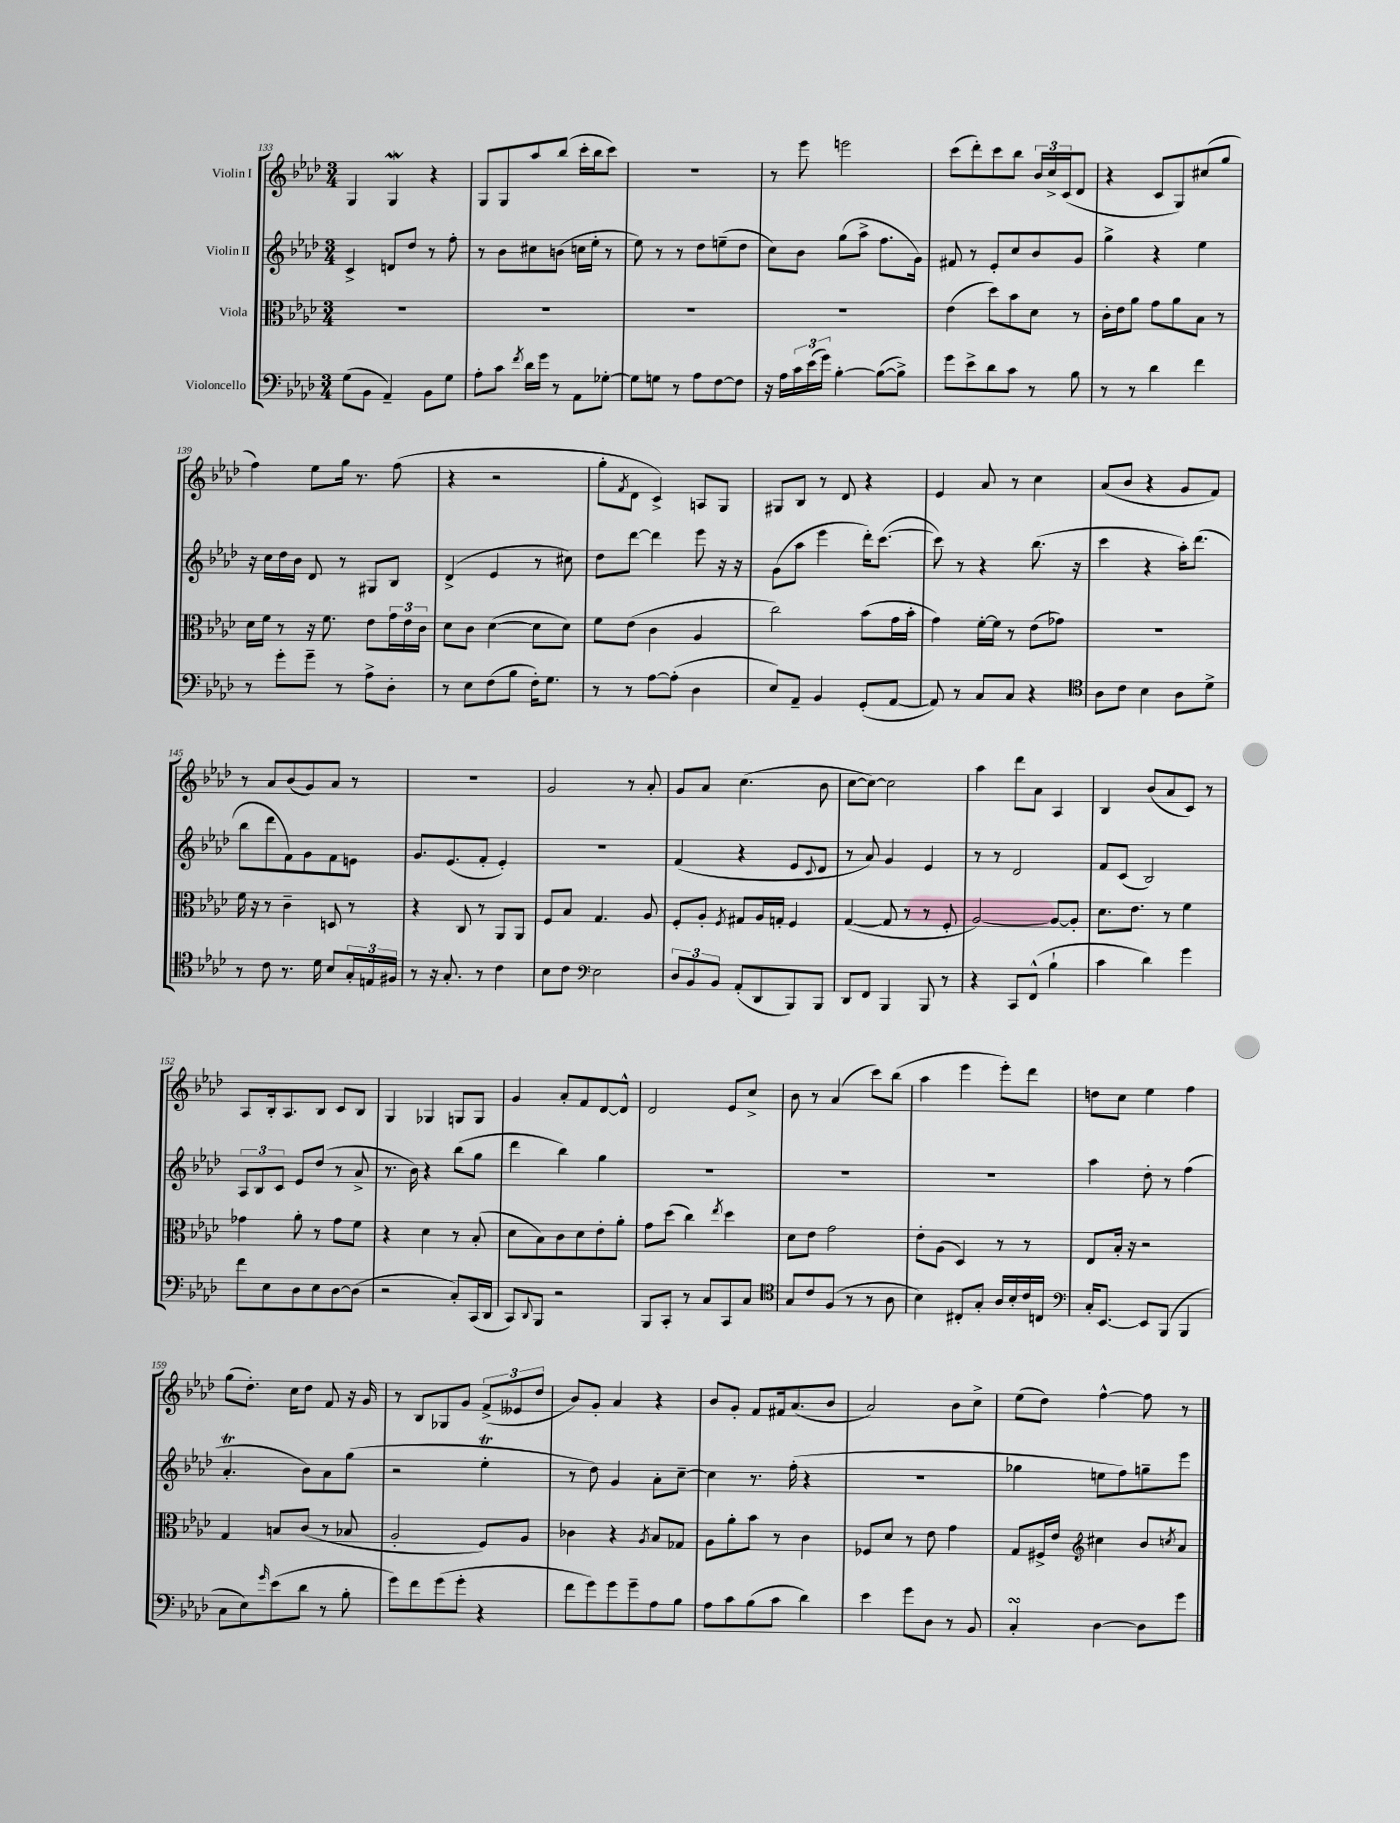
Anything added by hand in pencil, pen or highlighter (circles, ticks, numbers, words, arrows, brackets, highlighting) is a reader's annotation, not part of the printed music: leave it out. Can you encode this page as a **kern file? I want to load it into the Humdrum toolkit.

**kern	**kern	**kern	**kern
*staff4	*staff3	*staff2	*staff1
*clefF4	*clefC3	*clefG2	*clefG2
*k[b-e-a-d-]	*k[b-e-a-d-]	*k[b-e-a-d-]	*k[b-e-a-d-]
*M3/4	*M3/4	*M3/4	*M3/4
(8G	2.r	4c^	4G
8BB-	.	.	.
4AA-~)	.	8d	4G
.	.	8dd-	.
8BB-	.	8r	4r
8G	.	8ff'	.
=	=	=	=
8A-'	2.r	8r	8G
8c	.	8b-	8G
8qf	.	.	.
16d-	.	8cc#	8aa-
16g	.	.	.
8r	.	(8b	(8bb-
8AA-	.	16cc	16ccc'
.	.	16ee-'	16bb-
[8G-'	.	8r	8ccc)
=	=	=	=
8G-]	2.r	8ee-)	2.r
8G	.	8r	.
8r	.	8r	.
8A-	.	8dd-	.
[8F	.	(8ee~	.
8F]	.	8dd-	.
=	=	=	=
16r	2.r	8cc)	8r
16A-	.	.	.
24c	.	8b-	8eee-
(24e-	.	.	.
24g)	.	.	.
[4B-'	.	(8gg	2eee
.	.	8aa-^	.
(8B-_	.	8.ff	.
8B-^])	.	.	.
.	.	16g)	.
=	=	=	=
8g	(4e-	8f#	(8ccc
8e-^	.	8r	8ddd-')
8d-	8dd-)	8e-'	8ccc
8c	8b-	8cc	8bb-
8r	8d-	8b-	24b-
.	.	.	24cc^
.	.	.	(24c
8B-	8r	8g	8d-
=	=	=	=
8r	16c'	4gg^	4r
.	16e-	.	.
8r	8a-	.	.
4d-	8g	4r	8c
.	8a-	.	8G)
4f	8B-	4ee-	(8cc#
.	8r	.	8gg
=	=	=	=
8r	16d-	16r	4ff)
.	16f	16cc	.
8g'	8r	16dd-	.
.	.	16b-	.
8g~	16r	8d-	8ee-
.	8.f	.	.
8r	.	8r	16gg
.	.	.	8.r
8A-^	8e-	8G#	.
8D-'	24g	8B-	(8ff
.	24e-	.	.
.	24c	.	.
=	=	=	=
8r	8d-	(4d-^	4r
8E-	8c	.	.
(8F	([4d-	4e-	2r
8B-	.	.	.
16F')	8d-]	8r	.
8.G	.	.	.
.	8d-)	8cc#)	.
=	=	=	=
8r	8f	8dd-	8gg'
.	.	.	8qf
8r	(8e-	[8ddd-	8d-
[8A-	4c	4ddd-]	4c^)
(8A-']	.	.	.
4D-	4A-	8eee-	8A
.	.	16r	8G
.	.	16r	.
=	=	=	=
8E-)	2cc)	(8g	8G#
8AA-~	.	8aa-	8B-
4BB-	.	4eee-	8r
.	.	.	8d-
(8GG'	(8b-	16ddd-')	4r
.	.	([8.ccc	.
[8AA-	16g	.	.
.	16b-'	.	.
=	=	=	=
8AA-])	4g)	8ccc])	4e-
8r	.	8r	.
8C	[16f'	4r	8a-
.	16f]	.	.
8C	8r	.	8r
4r	(8e-	(8.bb-	4cc
.	8g-)	.	.
.	.	16r	.
=	=	=	=
*clefC4	*	*	*
8A-	2.r	4ccc	(8a-
8c	.	.	8b-
4B-	.	4r	4r
8A-	.	16aa-')	8g
.	.	(8.ddd-	.
8d-^	.	.	8f)
=	=	=	=
8r	16f	8bb-	8r
.	16r	.	.
8c	8r	8ddd-	8a-
8.r	4c~	8f)	(8b-
.	.	8g	8g)
16d-	.	.	.
8B-	8D	8f	8a-
24G'	8r	8e	8r
24E	.	.	.
24F#	.	.	.
=	=	=	=
8r	4r	8.g	2.r
16r	.	.	.
8.G'	.	(8.e-	.
.	8C	.	.
8r	8r	8f'	.
4c	8AA-	4e-')	.
.	8AA-	.	.
=	=	=	=
8B-	8F	2.r	2g
8c	8B-	.	.
*clefF4	*	*	*
2E-	4.G	.	.
.	.	.	8r
.	8A-	.	8a-'
=	=	=	=
12D-	8F'	(4f	8g
12BB-	.	.	.
.	8A-'	.	8a-
12BB-	.	.	.
.	8qF	.	.
(8AA-'	8G#	4r	(4.cc
8DD-	16A-	.	.
.	16G'	.	.
8BBB-)	4F	8e-	.
.	.	8qqc	.
8BBB-	.	8d-	8b-
=	=	=	=
8DD-	([4G	8r	[8cc
8FF	.	8a-)	8cc_)
4BBB-	8G]	4g	2cc]
.	8r	.	.
8BBB-	8r	4e-	.
8r	8F'	.	.
=	=	=	=
4r	[2A-)	8r	4aa-
.	.	8r	.
8CC	.	2d-	8ddd-
(8FF^^	.	.	8a-
4B-`	8A-_	.	4A-
.	8A-']	.	.
=	=	=	=
4c	8.d-	8f	4B-
.	.	(8c	.
.	8.e-	.	.
4d-)	.	2B-)	(8b-
.	8r	.	8a-
4g	4f	.	8c)
.	.	.	8r
=	=	=	=
8f	4g-	12A-	8A-
.	.	12B-	.
8E-	.	.	16B-'
.	.	12c	.
.	.	.	8.A-
8D-	8a-'	8e-	.
8E-	8r	(8dd-	8B-
[8D-	8g-	8r	8c
(8D-]	8f	8a-^	8B-
=	=	=	=
2r	4r	8.r	4G
.	.	16b-)	.
.	4d-	4r	4G-
8C')	8r	(8bb-	8G
(16CC	(8B-'	8gg	8G
16DD-	.	.	.
=	=	=	=
8CC)	8d-	4ddd-	4g
8qqDD-	.	.	.
8BBB-	8B-)	.	.
2r	8c	4bb-)	8a-'
.	8d-	.	8f
.	8e-'	4gg	[8d-
.	8a-'	.	8d-^^]
=	=	=	=
8BBB-	8g	2.r	2d-
8CC'	(8dd-	.	.
8r	4cc)	.	.
8C	.	.	.
.	8qee-	.	.
8CC	4dd-	.	8e-
8C	.	.	8cc^
=	=	=	=
*clefC4	*	*	*
8G	8d-	2.r	8b-
8c	8e-	.	8r
(8F	2g	.	(4a-
8r	.	.	.
8r	.	.	8ccc)
8A-	.	.	(8bb-
=	=	=	=
4B-)	8e-'	2.r	4aa-
.	(8A-	.	.
8C#'	4D-)	.	4eee-
8G'	.	.	.
16A-	8r	.	8eee-')
16B-'	.	.	.
16c	8r	.	8ddd-
16C	.	.	.
=	=	=	=
*clefF4	*	*	*
16C'	8E-	4aa-	8dd
[8.EE-	.	.	.
.	16B-'	.	8cc
.	16r	.	.
8EE-]	2r	8dd-'	4ee-
(8BBB-	.	8r	.
4BBB-	.	(4ff	4ff
=	=	=	=
8C	4G	4.a-'	(8gg
8E-)	.	.	8.dd-')
16qqg	.	.	.
(8e-	8B	.	.
.	.	.	16cc
8d-	(8c	8b-)	8dd-
8r	8r	8a-	8f
8B-'	8B-	(8gg	16r
.	.	.	16g
=	=	=	=
8g)	2A-'	2r	8r
8f	.	.	8B-
(8g	.	.	8G-
8g'	.	.	8g
4r	8F)	4ee-'	(12f^
.	.	.	12e--
.	8A-	.	.
.	.	.	12dd-
=	=	=	=
8f	4c-	8r	8b-)
8g)	.	8dd-)	8g'
8g	4r	4g	4a-
8g~	.	.	.
.	8qA-	.	.
8A-	8B-	8a-'	4r
8B-	8G-	[8cc~	.
=	=	=	=
8A-	8A-	4cc]	8b-
8c	8a-'	.	8g'
(8B-	8b-	8.r	8f
8c	8r	.	16f#
.	.	(16ff'	(8.a-
4d-)	4c	4r	.
.	.	.	8b-
=	=	=	=
4e-	8F-	2.r	2a-)
.	8d-	.	.
8g	8r	.	.
8D-	8e-	.	.
8r	4g	.	8b-
8BB-	.	.	8cc^
=	=	=	=
4C'	8G	4gg-	(8ee-
.	16F#^	.	8dd-)
.	16e-	.	.
*	*clefG2	*	*
[4D-	4cc#	8ee	[4ff^^
.	.	8ff)	.
8D-]	8b-	8gg~	8ff]
.	8qcc	.	.
8g	8a-	8eee-	8r
==	==	==	==
*-	*-	*-	*-
